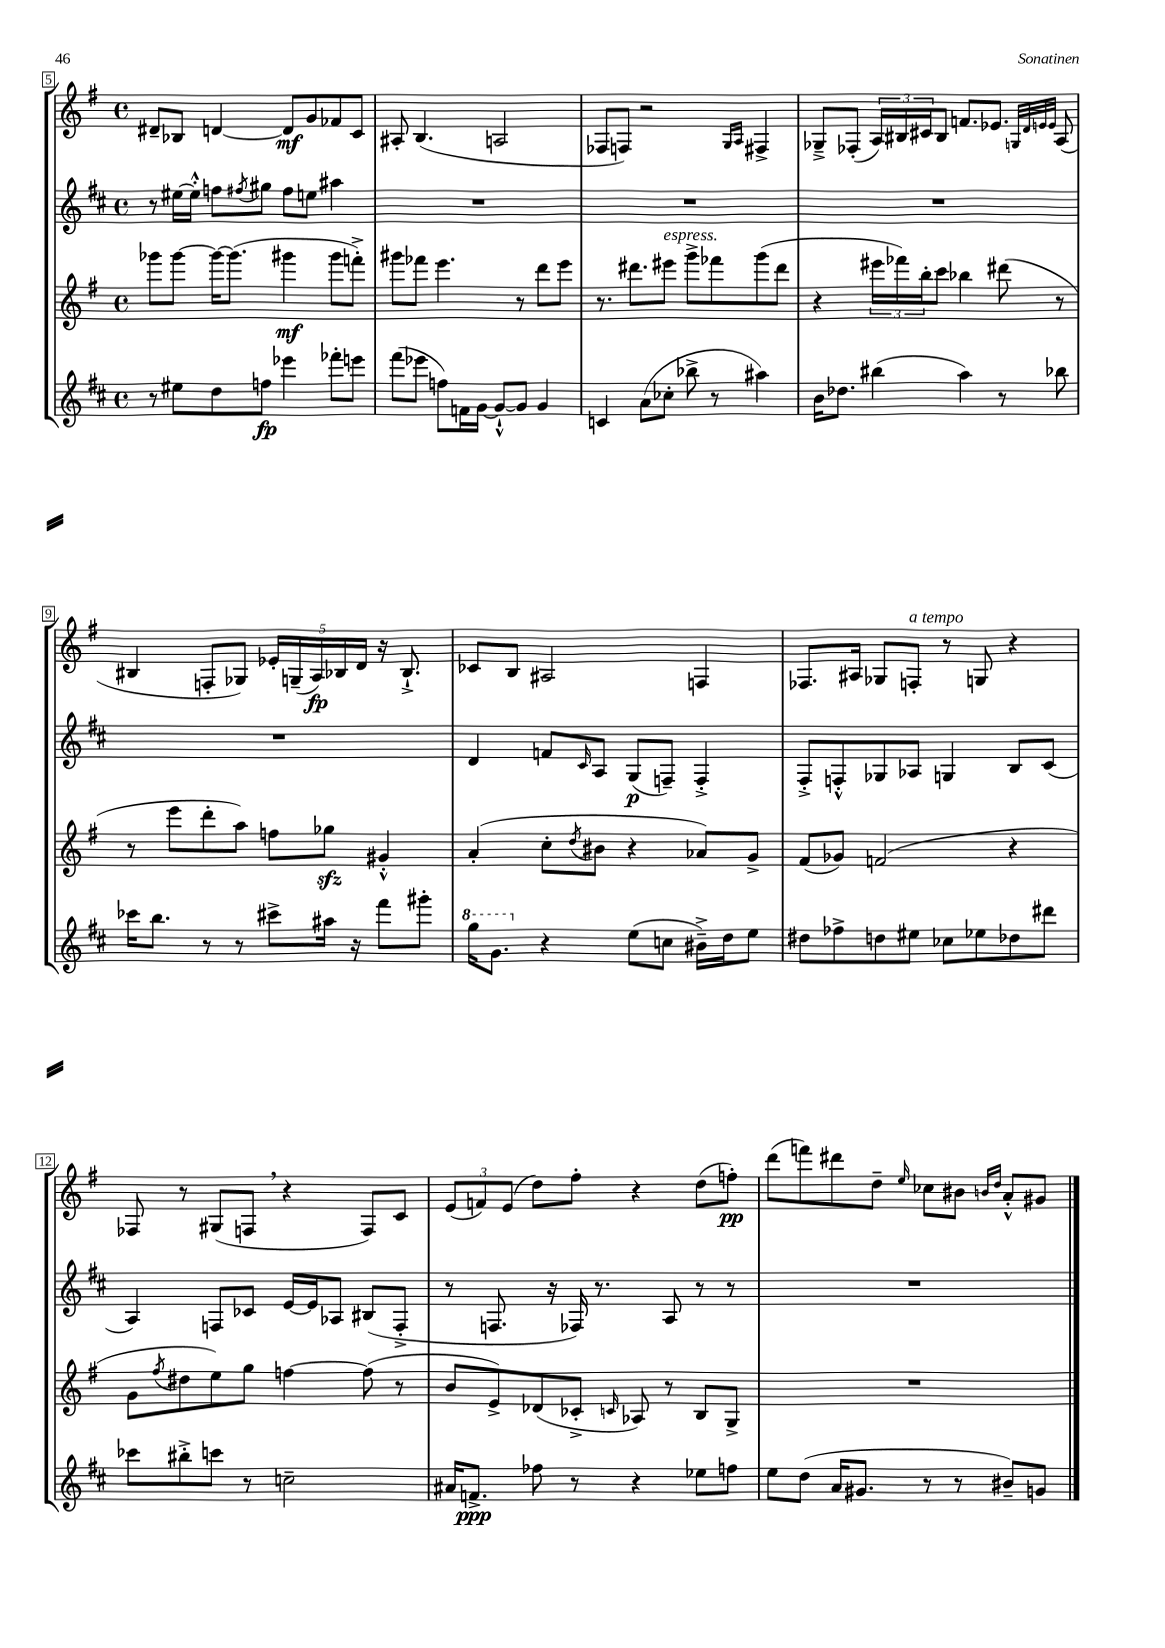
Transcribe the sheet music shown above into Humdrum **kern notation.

**kern	**kern	**kern	**kern
*staff4	*staff3	*staff2	*staff1
*clefG2	*clefG2	*clefG2	*clefG2
*k[f#c#]	*k[f#]	*k[f#c#]	*k[f#]
*M4/4	*M4/4	*M4/4	*M4/4
*met(c)	*met(c)	*met(c)	*met(c)
8r	8ggg-	8r	8d#~
8ee#	[8ggg-	[16ee#	8B-
.	.	16ee#'^^]	.
8dd	16ggg-_	8ff	[4d
.	(8.ggg-]	.	.
.	.	8qff#	.
8ff	.	8gg#	.
4eee-	4ggg#	8ff#	8d]
.	.	8ee	8g
8fff-'	8ggg#	4aa#	8f-
8eee	8fff'^)	.	8c
=	=	=	=
(8fff#	8ggg#	1r	8A#'
8eee-	8fff-	.	(4.B
8ff)	4.eee	.	.
16f	.	.	.
[16g	.	.	.
8g`^^_	.	.	2A
8g]	8r	.	.
4g	8ddd	.	.
.	8eee	.	.
=	=	=	=
4c	8.r	1r	8F-
.	.	.	8F)
.	8.ddd#	.	.
(8a	.	.	2r
8cc-'	8eee#	.	.
8bb-^	8ggg^	.	.
8r	8fff-	.	.
.	.	.	16qqG
.	.	.	16qqA
4aa#)	(8ggg	.	4F#^
.	8ddd#	.	.
=	=	=	=
16b	4r	1r	8G-~^
8.dd-	.	.	.
.	.	.	(8F-'
(4bb#	24eee#	.	24A)
.	24fff-)	.	24B#
.	24bb'	.	24c#
.	8ccc	.	8B#
4aa)	4bb-	.	8.f
.	.	.	8.e-
8r	(8ddd#	.	.
.	.	.	32qqG
.	.	.	32qqd
.	.	.	32qqe
.	.	.	32qqe
8bb-	8r	.	(8A
=	=	=	=
16ccc-	8r	1r	4B#
8.bb	.	.	.
.	8eee	.	.
8r	8ddd'	.	8F'
8r	8aa)	.	8G-)
8ccc#^	8ff	.	20e-'
.	.	.	(20G~
.	.	.	20A)
16aa#	8gg-	.	.
.	.	.	20B-
16r	.	.	.
.	.	.	20d
8fff#	4g#'^^	.	16r
.	.	.	8.B-`^
8ggg#'	.	.	.
=	=	=	=
16ggg	(4a'	4d	8c-
8.gg	.	.	.
.	.	.	8B
4r	8cc'	8f	2A#
.	8qdd	16qqc#	.
.	8b#	8A	.
(8ee	4r	(8G	.
8cc	.	8F~)	.
16b#~^)	8a-)	4F'^	4F
16dd	.	.	.
8ee	8g^	.	.
=	=	=	=
8dd#	(8f#	8F#'^	8.F-
8ff-^	8g-)	8F'^^	.
.	.	.	16A#
8dd	(2f	8G-	8G-
8ee#	.	8A-	8F'
8cc-	.	4G	8r
8ee-	.	.	8G
8dd-	4r	8B	4r
8ddd#	.	(8c#	.
=	=	=	=
8ccc-	8g	4A)	8F-
.	8qff#	.	.
8bb#'^	8dd#	.	8r
8ccc	8ee)	8F	(8G#
8r	8gg	8c-	8F
2cc~	[4ff	[16e	4r
.	.	16e]	.
.	.	8A-	.
.	(8ff]	(8B#	8F)
.	8r	8F'^	8c
=	=	=	=
16a#	8b	8r	(12e
8.f^	.	.	.
.	.	.	12f)
.	8e^)	8.F	.
.	.	.	(12e
8ff-	(8d-	.	8dd)
.	.	16r	.
8r	8c-'^	16F-)	8ff#'
.	.	8.r	.
.	16qqc	.	.
4r	8A-)	.	4r
.	8r	8A	.
8ee-	8B	8r	(8dd
8ff	8G^	8r	8ff')
=	=	=	=
8ee	1r	1r	(8ddd
(8dd	.	.	8fff)
16a	.	.	8ddd#
8.g#	.	.	.
.	.	.	8dd~
.	.	.	16qqee
8r	.	.	8cc-
8r	.	.	8b#
.	.	.	16qqb
.	.	.	16qqdd
8b#~)	.	.	8a'^^
8g	.	.	8g#
==	==	==	==
*-	*-	*-	*-
